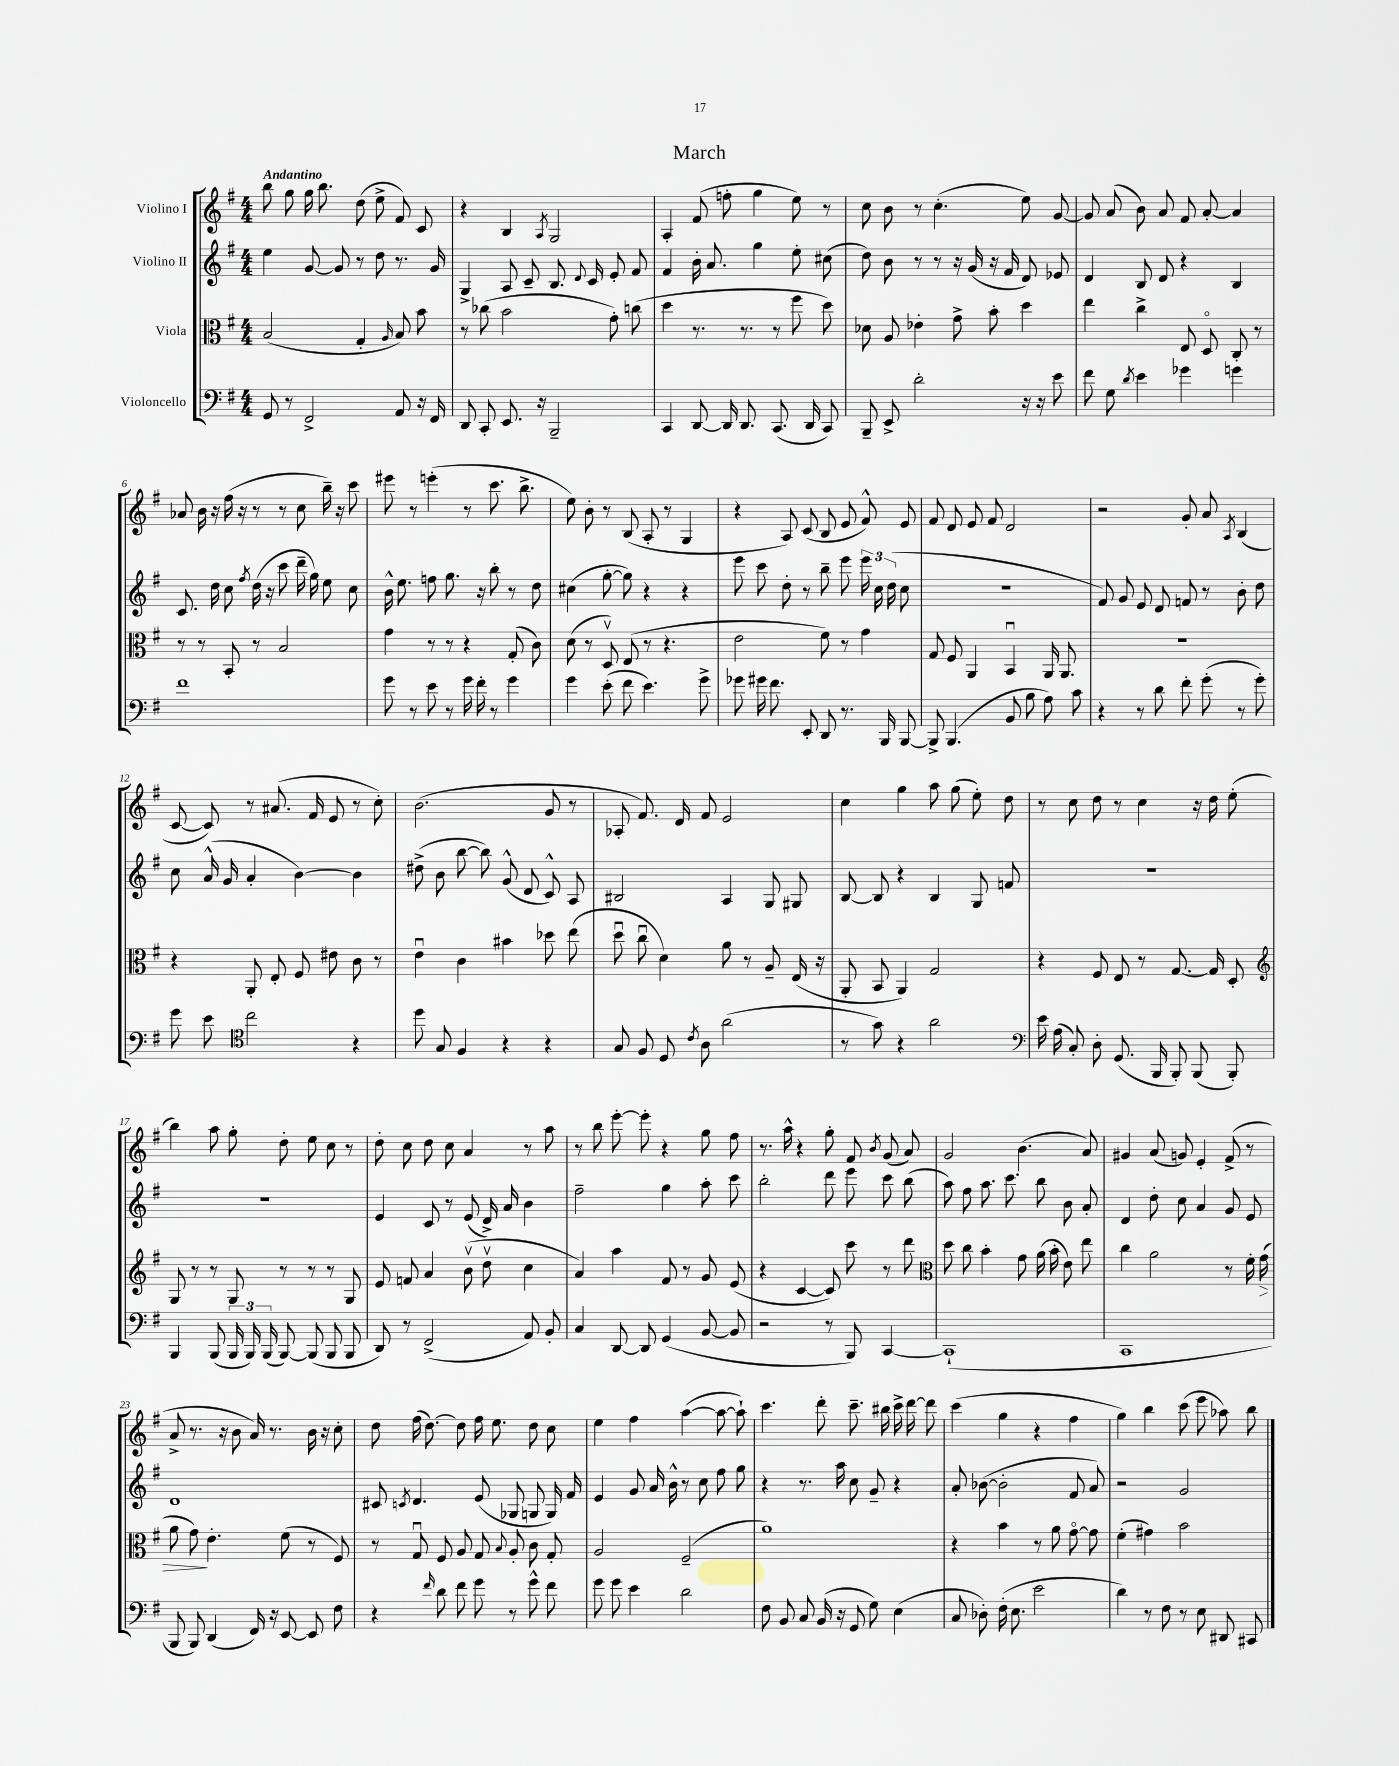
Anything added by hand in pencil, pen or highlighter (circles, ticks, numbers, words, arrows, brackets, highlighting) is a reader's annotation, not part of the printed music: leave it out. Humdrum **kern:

**kern	**kern	**dynam	**kern	**kern
*part4	*part3	*part3	*part2	*part1
*staff4	*staff3	*staff3	*staff2	*staff1
*I"Violoncello	*I"Viola	*	*I"Violino II	*I"Violino I
*clefF4	*clefC3	*	*clefG2	*clefG2
*k[f#]	*k[f#]	*	*k[f#]	*k[f#]
*M4/4	*M4/4	*	*M4/4	*M4/4
=1	=1	=1	=1	=1
!	!	!	!	!LO:TX:a:B:t=Andantino
8GG/	(2B/	.	4ee\	8bb\
8r	.	.	.	8gg\
2FF#^/	.	.	[8g/	16gg\
.	.	.	.	8.bb\
.	.	.	8g/]	.
.	4G'/	.	8r	(8dd\
.	.	.	8dd\	8ee^\
.	16qqA/	.	.	.
8AA/	8B/)	.	8.r	8f#/)
16r	8b\	.	.	8c/
16FF#/	.	.	16g/	.
=2	=2	=2	=2	=2
8DD/	8r	.	4G^/	4r
8CC'/	(8cc-X\	.	.	.
8.EE/	2b\	.	8A/	4B/
.	.	.	8c~/	.
16r	.	.	.	.
.	.	.	.	8qA/
2BBB~/	.	.	8.B/	2G/
.	.	.	8qqd/	.
.	.	.	16c/	.
.	8g'\)	.	8e'/	.
.	(8ccn\	.	8f#/	.
=3	=3	=3	=3	=3
4CC/	4dd\	.	4f#/	4A'/
[8DD/	8.r	.	16b'\	(8f#/
.	.	.	8.a/	.
16DD/]	.	.	.	8ffn'\
8.DD/	8.r	.	.	.
.	.	.	4gg\	4gg\
(8.CC/	8r	.	.	.
.	8ff#\	.	8ee'\	8ee\)
16DD/	.	.	.	.
8CC/)	8dd\)	.	(8cc#X\	8r
=4	=4	=4	=4	=4
8BBB~/	8d-X\	.	8dd\)	8cc\
8EE^/	8A/	.	8b\	8b\
2d'\	4e-X'\	.	8r	8r
.	.	.	8r	(4.cc'\
.	8g^\	.	16r	.
.	.	.	(16g/	.
.	8b'\	.	16r	.
.	.	.	16f#/	.
16r	4dd\	.	8d/)	8ee\)
16r	.	.	.	.
8e\	.	.	8e-X/	[8g/
=5	=5	=5	=5	=5
8f#\	4ee\	.	4d/	8g/]
8G\	.	.	.	(8a/
8qd/	.	.	.	.
4e\	4cc^\	.	8B/	8b\)
.	.	.	8d/	8a/
4g-X\	8E/	.	4r	8f#/
.	8D/	.	.	[8a'/
4gn\	8C'/	.	4B/	4a/]
.	8r	.	.	.
!!LO:LB:g=z
=6	=6	=6	=6	=6
1f#	8r	.	8.c/	8a-X/
.	8r	.	.	16b\
.	.	.	16dd\	16r
.	8BB'/	.	8cc\	(16ff#\
.	.	.	.	16r
.	.	.	8qff#/	.
.	8r	.	(16dd\	8r
.	.	.	16r	.
.	2B/	.	8ccc\	8r
.	.	.	16ddd~\	8cc\
.	.	.	16gg\)	.
.	.	.	8ee\	16bb~\)
.	.	.	.	16r
.	.	.	8cc\	8ccc\
=7	=7	=7	=7	=7
8g\	4g\	.	16b^^\	8eee#X\
.	.	.	8.ee\	.
8r	.	.	.	8r
8e\	8r	.	8ffn\	(4eeen'\
8r	8r	.	8.gg\	.
16g\	4r	.	.	8r
16f#'\	.	.	16r	.
8r	.	.	8bb'\	8.ccc\
4g\	(8G'/	.	8r	.
.	.	.	.	8.bb^\
.	8c\)	.	8dd\	.
=8	=8	=8	=8	=8
4g\	(8d\	.	(4cc#X\	8ee\)
.	8r	.	.	8b'\
(8e'\	8Dv/)	.	[8gg'\	8r
8f#\	(8E/	.	8gg\])	(8B/
4.e\)	8r	.	4r	8A'/
.	4.r	.	.	8r
.	.	.	4r	4G/
8g^\	.	.	.	.
=9	=9	=9	=9	=9
8g-X\	2e\	.	8eee\	4r
16g#X\	.	.	8ccc\	.
8.f#\	.	.	.	.
.	.	.	8dd'\	8A/)
8EE'/	.	.	8r	(8c/
8DD/	8f#\)	.	8bb~\	8B/
8.r	8r	.	8eee\	8e/
.	4g\	.	24eee\	8f#^^/)
.	.	.	24cc\	.
16BBB/	.	.	.	.
.	.	.	(24dd\	.
[8BBB/	.	.	8cc\	8e/
=10	=10	=10	=10	=10
8BBB^/]	8G/	.	1r	8f#/
(4.BBB/	8F#/	.	.	8d/
.	4AA/	.	.	8e/
.	.	.	.	8f#/
8BB/	4BBu/	.	.	2d/
8B\	.	.	.	.
8A\)	16AA/	.	.	.
.	8.AA/	.	.	.
8c\	.	.	.	.
=11	=11	=11	=11	=11
4r	1r	.	8f#/)	2r
.	.	.	8g/	.
8r	.	.	8e/	.
8d\	.	.	8d/	.
8f#'\	.	.	8fn/	8g'/
(8g'\	.	.	8r	8a/
.	.	.	.	8qA/
8r	.	.	8b'\	(4B/
8g'\)	.	.	8dd\	.
!!LO:LB:g=z
=12	=12	=12	=12	=12
8g\	4r	.	8cc\	[8c/
8e\	.	.	(16a^^/	8c/])
.	.	.	16g/	.
*clefC4	*	*	*	*
2cc\	8AA'/	.	4a'/	8r
.	8E'/	.	.	(8.a#X/
.	8F#/	.	[4b\)	.
.	.	.	.	16f#/
.	8e#X\	.	.	8e/
4r	8c\	.	4b\]	8r
.	8r	.	.	8cc'\)
=13	=13	=13	=13	=13
8dd\	4eu\	.	(8dd#X^\	(2.b\
8G/	.	.	8b\	.
4F#/	4c\	.	[8bb\	.
.	.	.	8bb\])	.
4r	4b#X\	.	(8g^^/	.
.	.	.	8d/	.
4r	8dd-X\	.	8c^^/)	8g/
.	(8ee\	.	8A/	8r
=14	=14	=14	=14	=14
8G/	8ddu\	.	2B#X/	8A-X'/
8F#/	8ccu\	.	.	8.f#/)
8D/	4d\)	.	.	.
.	.	.	.	16d/
8qc/	.	.	.	.
8A\	.	.	.	8f#/
(2a\	8a\	.	4A/	2e/
.	8r	.	.	.
.	8A~/	.	8G/	.
.	(16E/	.	8G#X/	.
.	16r	.	.	.
=15	=15	=15	=15	=15
8r	8AA'/	.	[8B/	4cc\
8g\)	8BB/	.	8B/]	.
4r	4AA/)	.	4r	4gg\
2a\	2G/	.	4B/	8aa\
.	.	.	.	(8gg\
.	.	.	8G/	8ee'\)
.	.	.	8fn/	8dd\
=16	=16	=16	=16	=16
*clefF4	*	*	*	*
16e\	4r	.	1r	8r
(16A\	.	.	.	.
8C'/)	.	.	.	8cc\
8D'\	8F#/	.	.	8dd\
(8.GG/	8E/	.	.	8r
.	8r	.	.	4cc\
16BBB/	.	.	.	.
8BBB'/)	[8.G/	.	.	.
(8BBB/	.	.	.	16r
.	16G/]	.	.	16dd\
8BBB'/)	8D'/	.	.	(8ee'\
!!LO:LB:g=z
=17	=17	=17	=17	=17
*	*clefG2	*	*	*
4BBB/	8G/	.	1r	4bb\)
.	8r	.	.	.
(8BBB/	8r	.	.	8aa\
24BBB/	8G/	.	.	8gg'\
24BBB/)	.	.	.	.
(24BBB/	.	.	.	.
[8BBB/)	8r	.	.	8dd'\
(8BBB/]	8r	.	.	8ee\
8BBB/	8r	.	.	8cc\
8BBB/	8G/	.	.	8r
=18	=18	=18	=18	=18
8DD/)	8e/	.	4e/	8dd'\
8r	8fn/	.	.	8cc\
(2FF#^/	4a/	.	8c/	8dd\
.	.	.	8r	8cc\
.	(8bv\	.	(8e/	4a/
.	8ddv\	.	16d^/)	.
.	.	.	16a/	.
8AA/)	4cc\	.	4b\	8r
8BB'/	.	.	.	8aa\
=19	=19	=19	=19	=19
4C/	4a/)	.	2ff#~\	8r
.	.	.	.	8bb\
[8DD/	4aa\	.	.	[8eee'\
8DD/]	.	.	.	8eee'\]
(4GG/	8f#/	.	4gg\	4r
.	8r	.	.	.
[8BB/	8g/	.	8aa'\	8gg\
8BB/]	(8e/	.	8ccc\	8ff#\
=20	=20	=20	=20	=20
2r	4r	.	2bb'\	8.r
.	.	.	.	16aa^^\
.	[4c/	.	.	4r
8r	8c/])	.	8ddd\	8gg'\
8BBB/)	8ccc\	.	8eee\	8f#/
.	.	.	.	8qb/
[4CC/	8r	.	8ccc\	(8g/
.	8ddd\	.	(8bb\	8a/)
=21	=21	=21	=21	=21
*	*clefC3	*	*	*
(1CC`]	8dd\	.	8aa\)	2g/
.	8cc\	.	8ff#\	.
.	4b'\	.	8.aa\	.
.	.	.	8.ccc\	.
.	8g\	.	.	(4.b\
.	(16a\	.	8bb\	.
.	16b'\	.	.	.
.	8e\)	.	8b\	.
.	8ee\	.	8a'/	8a/)
=22	=22	=22	=22	=22
1CC	4cc\	.	4d/	4g#X/
.	2a\	.	8dd'\	(8a/
.	.	.	8cc\	8gn/)
.	.	.	4a/	4e'/
.	8r	.	8g/	(8f#^/
.	16f#'\	.	8e/	8r
!	!	!LO:HP:b	!	!
.	(16g\	>	.	.
!!LO:LB:g=z
=23	=23	=23	=23	=23
8BBB/	8a\	.	1d	8a^/
8BBB/)	8g\)	.	.	8.r
(4DD/	4.e'\	]	.	.
.	.	.	.	16r
.	.	.	.	8b\
16FF#/)	.	.	.	16a/)
16r	.	.	.	8.r
[8EE/	(8f#\	.	.	.
8EE/]	8r	.	.	16b\
.	.	.	.	16r
8F#\	8F#/)	.	.	8cc'\
=24	=24	=24	=24	=24
4r	8r	.	8c#X/	8dd\
.	.	.	8qcn/	.
.	8Gu/	.	4.d/	(16ff#\
.	.	.	.	[8.dd\)
16qqf#/	.	.	.	.
8d\	8F#/	.	.	.
8f#\	8A/	.	.	8dd\]
8g\	8G/	.	(8e/	16ff#\
.	.	.	.	8.ee\
.	8qqB/	.	.	.
8r	8A'/	.	8G-X/	.
8g^^\	8c\	.	8Gn/	8dd\
8f#\	8G'/	.	16G/)	8cc\
.	.	.	16f#/	.
=25	=25	=25	=25	=25
8g\	2A/	.	4e/	4ee\
8g\	.	.	.	.
4e\	.	.	8g/	4ff#\
.	.	.	16a/	.
.	.	.	16b^^\	.
2d\	(2F#~/	.	8r	([4aa\
.	.	.	8cc\	.
.	.	.	8ff#\	8aa\_
.	.	.	8gg\	8aa`\])
=26	=26	=26	=26	=26
8F#\	1a)	.	4r	4.ccc\
8BB/	.	.	.	.
8C/	.	.	8.r	.
(16BB/	.	.	.	8ddd'\
16r	.	.	16aa\	.
8GG/	.	.	8cc\	8.ccc~\
8G\)	.	.	8g~/	.
.	.	.	.	16bb#X\
(4E\	.	.	4r	16ccc^\
.	.	.	.	[16ddd\
.	.	.	.	8ddd\]
=27	=27	=27	=27	=27
8C/	4r	.	8a'/	(4ccc\
8D-X'\)	.	.	([8b-X\	.
(16F#'\	4b\	.	2b-'\]	4gg\
8.E\	.	.	.	.
2e\	8r	.	.	4r
.	8a\	.	.	.
.	[8g\	.	8f#/	4ff#\
.	8g\]	.	8a/)	.
=28	=28	=28	=28	=28
4d\)	(4f#'\	.	2r	4gg\)
8r	4g#X\)	.	.	4bb\
8F#\	.	.	.	.
8r	2b\	.	2g/	(8ccc\
8E\	.	.	.	8eee\
8DD#X/	.	.	.	8aa-X\)
8CC#X/	.	.	.	8bb\
==	==	==	==	==
*-	*-	*-	*-	*-
